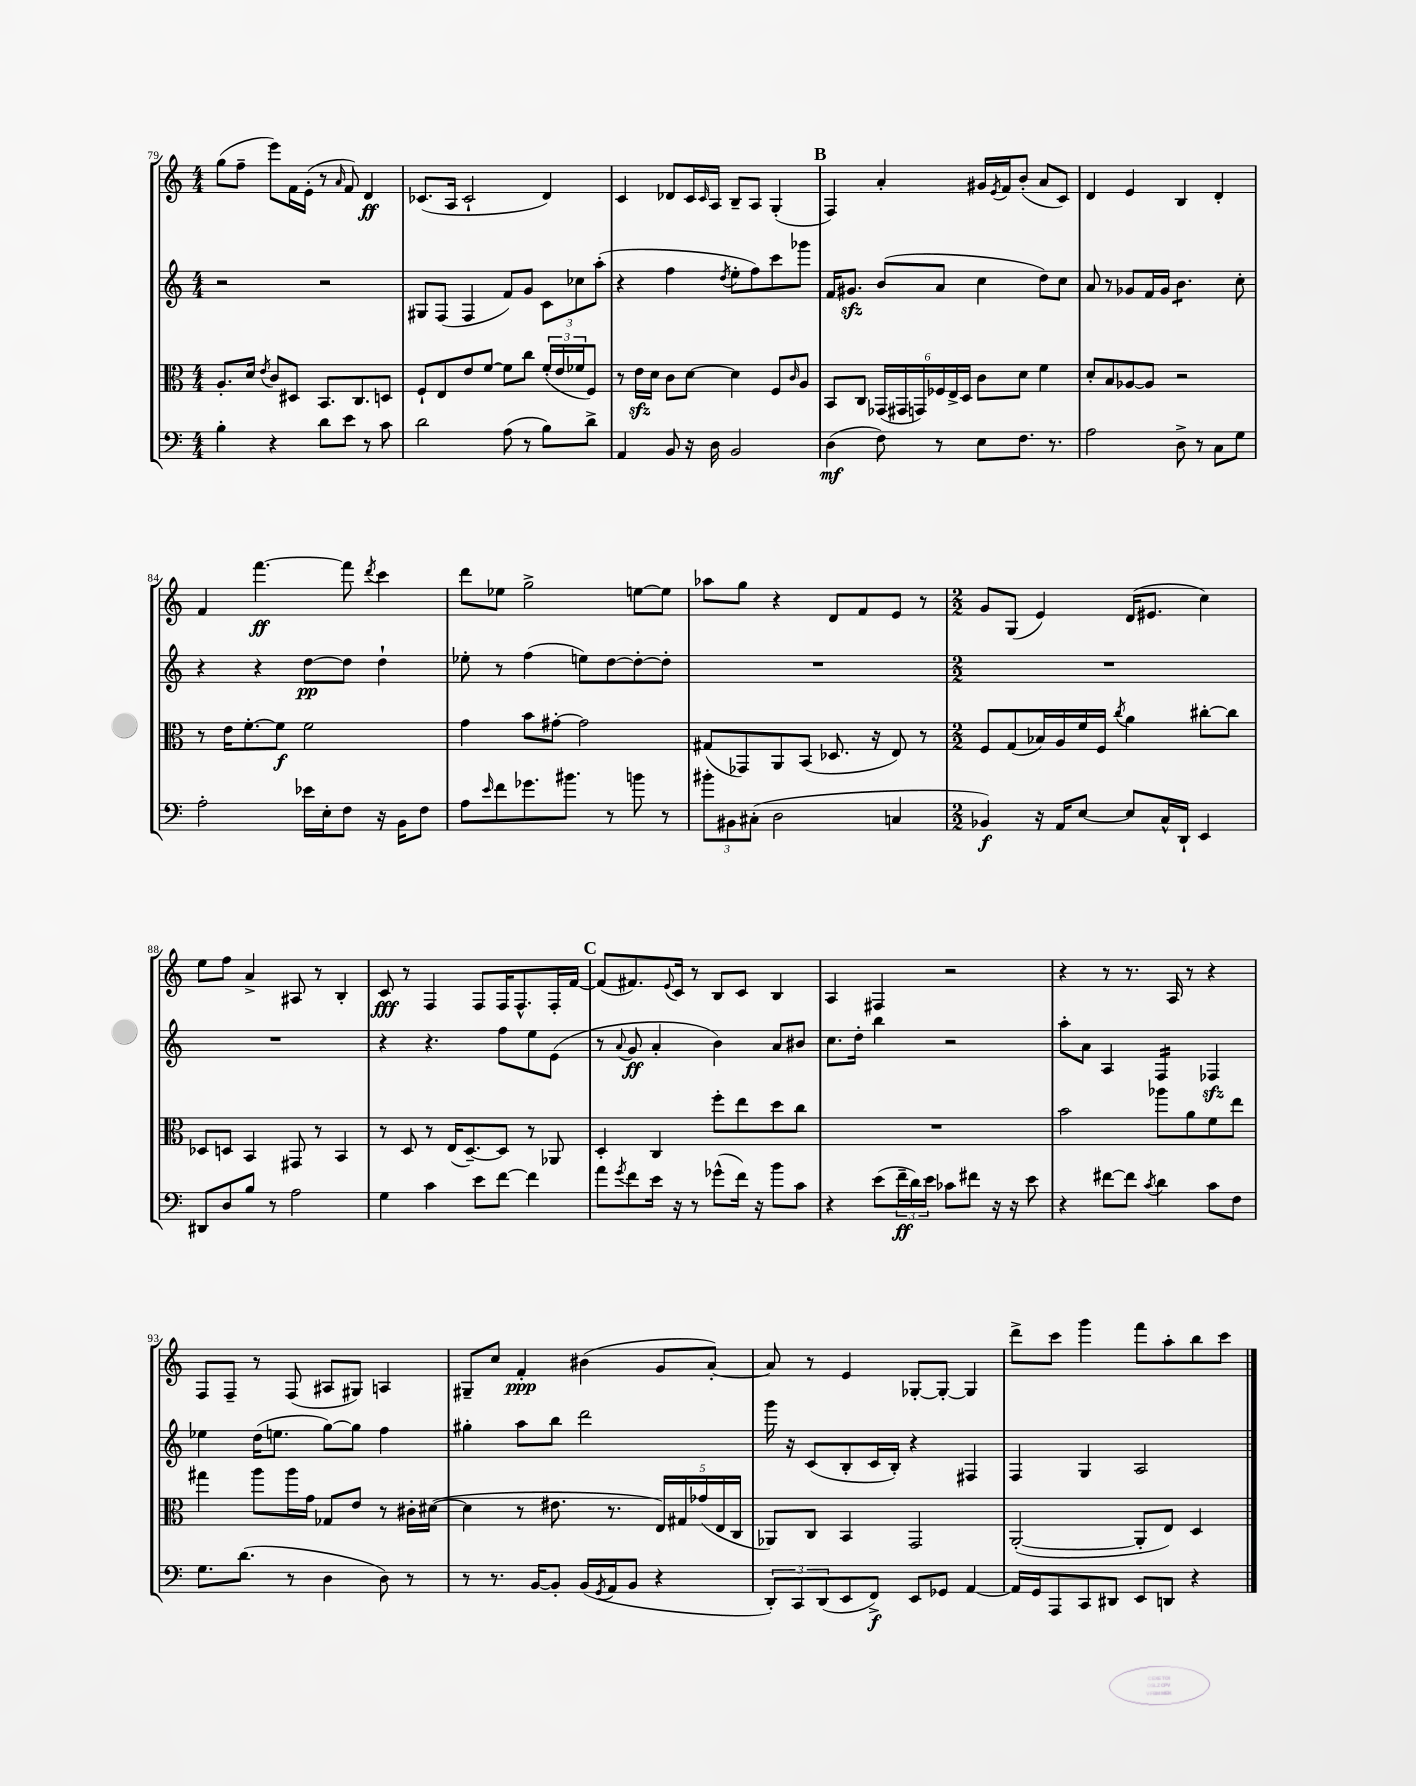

**kern	**kern	**kern	**kern
*staff4	*staff3	*staff2	*staff1
*clefF4	*clefC3	*clefG2	*clefG2
*k[]	*k[]	*k[]	*k[]
*M4/4	*M4/4	*M4/4	*M4/4
4B'\	8.A'/L	2r	(8gg\L
.	.	.	8ff~\J
.	16d/Jk	.	.
.	8qe/	.	.
4r	8c/L	.	8eee\L)
.	8D#/J	.	16f\L
.	.	.	(16e'\JJ
8d\L	8.BB/L	2r	8r
.	.	.	16qqa/
8e\J	.	.	8f/)
.	8.C/	.	.
8r	.	.	4d/
8c\	8D/J	.	.
=	=	=	=
2d\	8F`/L	8G#/L	(8.c-/L
.	8E/	(8F/J	.
.	.	.	16A/Jk
.	8e/	4F/	2c-`/
.	[8f/J	.	.
(8A\	8f\]L	8f/L)	.
8r	8cc\J	8g/J	.
8B\L)	(24f'/LL	12c\L	4d/)
.	24e/	.	.
.	24f-/J	12cc-\	.
8d^\J	8F/J)	.	.
.	.	(12aa'\J	.
=	=	=	=
4AA/	8r	4r	4c/
.	16e\LL	.	.
.	16d\JJ	.	.
8BB/	8c\L	4ff\	8d-/L
16r	[8d\J	.	16c/L
.	.	.	16qqc/
16D\	.	.	16A/JJ
.	.	8qdd/	.
2BB/	4d\]	8ee'\L	8B~/L
.	.	8ff\)	8A/J
.	8F/L	8ccc\	(4G'/
.	16qqc/	.	.
.	8A/J	8ggg-\J	.
=	=	=	=
(4D\	8BB/L	16f/LK	4F/)
.	.	8.g#/J	.
.	8C/J	.	.
8F\)	(24GG-/LL	(8b/L	4a'/
.	24GG#/	.	.
.	24GG/)	.	.
8r	24F-/	8a/J	.
.	24E^/	.	.
.	24D/JJ	.	.
8E\L	8c\L	4cc\	16g#/LL
.	.	.	8qe/
.	.	.	16f/J
8.F\J	8d\J	.	(8b'/J
.	4f\	8dd\L)	8a/L
8.r	.	.	.
.	.	8cc\J	8c/J)
=	=	=	=
2A\	8d'/L	8a/	4d/
.	8B/	8r	.
.	[8A-/	8g-/L	4e/
.	8A-/]J	16f/L	.
.	.	16g-/JJ	.
8D^\	2r	4.b\	4B/
8r	.	.	.
8C\L	.	.	4d'/
8G\J	.	8cc'\	.
=	=	=	=
2A'\	8r	4r	4f/
.	16e\LK	.	.
.	[8.f'\	.	.
.	.	4r	[4.fff\
.	8f\]J	.	.
16e-\LL	2f\	[8dd\L	.
16E'\J	.	.	.
8F\J	.	8dd\]J	8fff\]
.	.	.	8qddd/
16r	.	4dd`\	4ccc\
16BB\LK	.	.	.
8F\J	.	.	.
=	=	=	=
8A\L	4g\	8ee-'\	8ddd\L
16qqe/	.	.	.
8f\	.	8r	8ee-\J
8.g-\	8b\L	(4ff\	2gg^\
.	[8g#'\J	.	.
8.b#\J	.	.	.
.	2g#\]	8ee\L)	.
8r	.	[8dd\	.
8b\	.	8dd'\_	[8ee\L
8r	.	8dd'\]J	8ee\]J
=	=	=	=
12b#'\L	(8G#/L	1r	8aa-\L
12BB#\	.	.	.
.	8GG-/)	.	8gg\J
(12C#'\J	.	.	.
2D\	8AA/	.	4r
.	(8BB/J	.	.
.	8.D-/	.	8d/L
.	.	.	8f/
.	16r	.	.
4C/	8E/)	.	8e/J
.	8r	.	8r
=	=	=	=
*M2/2	*M2/2	*M2/2	*M2/2
4BB-/)	8F/L	1r	8g/L
.	(8G/	.	(8G/J
16r	16B-/L)	.	4e/)
16AA/LK	16A/	.	.
[8E/J	16f/	.	.
.	16F/JJ	.	.
.	8qcc/	.	.
8E/]L	4a\	.	(16d/LK
.	.	.	8.e#/J
16C^^/L	.	.	.
16DD`/JJ	.	.	.
4EE/	[8cc#'\L	.	4cc\)
.	8cc#\]J	.	.
=	=	=	=
8DD#/L	8D-/L	1r	8ee\L
8D/	8D/J	.	8ff\J
8B/J	4BB/	.	4a^/
8r	.	.	.
2A\	8GG#/	.	8A#/
.	8r	.	8r
.	4BB/	.	4B'/
=	=	=	=
4G\	8r	4r	8c/
.	8D/	.	8r
4c\	8r	4.r	4F/
.	(16E/LK	.	.
.	[8.D~/)	.	.
8e\L	.	.	8F/L
[8f\J	8D/]J	8ff\L	16F/K
.	.	.	8.F^^/
4f\]	8r	8ee\	.
.	8AA-/	(8e\J	16F'/L
.	.	.	[16f/JJ
=	=	=	=
8a\L	4D'/	8r	(8f/]L
8qg/	.	8qqa/	.
8f\	.	8g/	8.f#/)
16e\Jk	4C/	4a'/	.
.	.	.	8qqe/
16r	.	.	16c/Jk
8r	.	.	8r
(8g-^^\L	8ff'\L	4b\)	8B/L
16f\Jk)	8ee\	.	8c/J
16r	.	.	.
8b\L	8dd\	8a/L	4B/
8c\J	8cc\J	8b#/J	.
=	=	=	=
4r	1r	8.cc\L	4A/
.	.	16dd'\Jk	.
(8e\L	.	4bb\	4F#/
24f~\L	.	.	.
24d\)	.	.	.
24e\JJ	.	.	.
8c-\L	.	2r	2r
8f#\J	.	.	.
16r	.	.	.
16r	.	.	.
8e\	.	.	.
=	=	=	=
4r	2b\	8aa'\L	4r
.	.	8a\J	.
[8f#\L	.	4A/	8r
8f#\]J	.	.	8.r
8qc/	.	.	.
4d\	8aa-\L	4F/	.
.	.	.	16A/
.	8a\	.	8r
8c\L	8f\	4F-/	4r
8F\J	8ee\J	.	.
=	=	=	=
8.G\L	4gg#\	4ee-\	8F/L
.	.	.	8F~/J
(8.d\J	.	.	.
.	8aa\L	(16dd\LK	8r
.	.	8.ee\J	.
8r	16aa\L	.	(8F/
.	16g\JJ	.	.
4D\	8G-/L	[8gg\L)	8A#/L
.	8e/J	8gg\]J	8G#/J)
8D\)	8r	4ff\	4A/
8r	16c#'\LL	.	.
.	([16d#\JJ	.	.
=	=	=	=
8r	4d#\]	4gg#'\	8G#~/L
8.r	.	.	8cc/J
.	8r	8aa\L	4f'/
[16BB/LK	.	.	.
8BB'/]J	8.e#\	8bb\J	.
(16BB/LL	.	2ddd\	(4b#\
8qGG/	.	.	.
16AA/J	8.r	.	.
8BB/J	.	.	.
4r	20E/LL)	.	8g/L
.	20G#/	.	.
.	(20g-/	.	.
.	.	.	[8a'/J)
.	20E/	.	.
.	20C/JJ	.	.
=	=	=	=
12DD'/L)	8AA-/L)	16ggg\	8a/]
.	.	16r	.
12CC/	.	.	.
.	8C/J	(8c/L	8r
(12DD/	.	.	.
8EE/	4BB/	8B'/	4e/
8FF^/J)	.	16c/L	.
.	.	16B'/JJ)	.
8EE/L	2GG/	4r	[8G-'/L
8GG-/J	.	.	8G-'/_J
[4AA/	.	4F#/	4G-/]
=	=	=	=
16AA/]LL	([2AA'/	4F/	8ddd^\L
16GG/J	.	.	.
8AAA/	.	.	8ccc\J
8CC/	.	4G/	4ggg\
8DD#/J	.	.	.
8EE/L	8AA'/]L	2A/	8fff\L
8DD/J	8E/J)	.	8aa'\
4r	4D/	.	8bb\
.	.	.	8ccc\J
==	==	==	==
*-	*-	*-	*-
